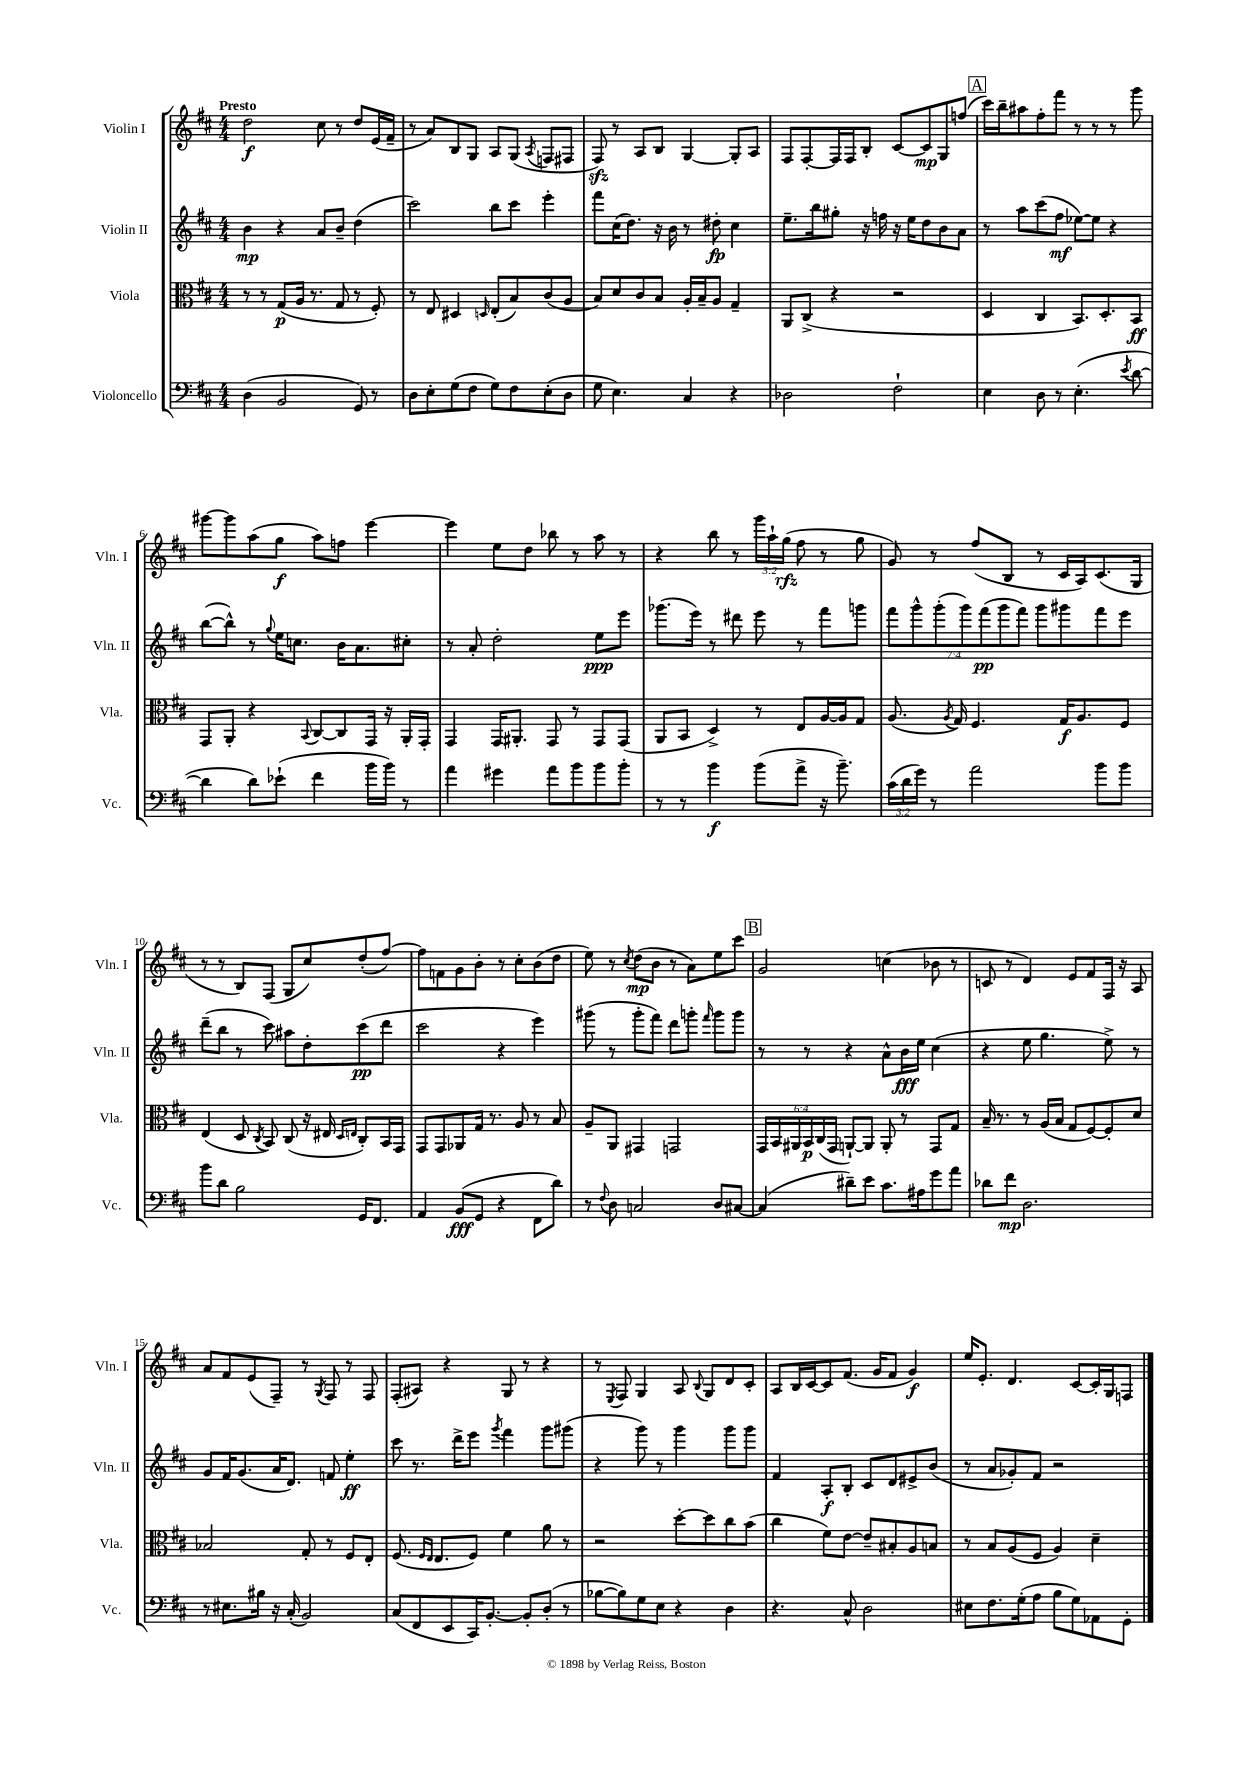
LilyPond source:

<<
\new StaffGroup <<
\new Staff = "s0" \with { instrumentName = "Violin I" shortInstrumentName = "Vln. I" } {
    \clef treble \key d \major \numericTimeSignature \time 4/4 \override Staff.TupletNumber.text = #tuplet-number::calc-fraction-text \tempo "Presto"
    \autoBeamOff d''2\f cis''8 r8 d''8[ e'16( fis'16]-- |
    r8 a'8[) b8 g8] a8[ g8]( \acciaccatura { a8 } f8[ fis8] |
    fis8\sfz) r8 a8[ b8] g4~ g8[-. a8] |
    fis8[ fis8~-. fis16 fis16 b8]-. cis'8[~ cis'8\mp g8 f''8]( |
    \mark \markup { \box "A" } cis'''16[) b''16-- ais''8 fis''8-. fis'''8] r8 r8 r8 g'''8 |
    gis'''8[~ gis'''8 a''8( g''8]\f a''8[) f''8] e'''4~ |
    e'''4 e''8[ d''8] bes''8 r8 a''8 r8 |
    r4 b''8 r8 \tuplet 3/2 { g'''16[ a''16-! g''16]\rfz( } fis''8 r8 g''8 |
    g'8) r8 fis''8[( b8] r8 cis'16[ a16) cis'8.( g16] |
    r8 r8 b8[) fis8]( g8[ cis''8) d''8-.( fis''8]~) |
    fis''8[ f'8 g'8 b'8]-. r8 cis''8[-. b'8( d''8] |
    e''8) r8 \acciaccatura { cis''8 } d''8[\mp( b'8] r8 a'8[) e''8 cis'''8] |
    \mark \markup { \box "B" } g'2 c''4( bes'8 r8 |
    c'8 r8 d'4) e'8[ fis'8 fis16] r16 a8 |
    a'8[ fis'8 e'8( fis8]--) r8 \acciaccatura { g8 } fis8 r8 fis8 |
    fis8[-.( ais8]) r4 g8 r8 r4 |
    r8 \acciaccatura { e8 } fis8 g4 a8 \appoggiatura { b8 } g8[ d'8 cis'8]-. |
    a8[ b16 cis'16~ cis'8 fis'8.]( g'16[ fis'8] g'4\f) |
    e''16[ e'8.]-. d'4. cis'8[~ cis'16-. g16 f8] \bar "|." |
}
\new Staff = "s1" \with { instrumentName = "Violin II" shortInstrumentName = "Vln. II" } {
    \clef treble \key d \major \numericTimeSignature \time 4/4 \override Staff.TupletNumber.text = #tuplet-number::calc-fraction-text
    \autoBeamOff b'4\mp r4 a'8[ b'8]-- d''4( |
    cis'''2) b''8[ cis'''8] e'''4-. |
    fis'''8[ cis''16( d''8.]) r16 b'16 r8 dis''8-.\fp cis''4 |
    e''8.[-- b''16 gis''8]-. r16 f''16 r16 e''16[ d''8 b'8 a'8] |
    \mark \markup { \box "A" } r8 a''8[ cis'''8( fis''8]\mf ees''8[~) ees''8] r4 |
    b''8[~( b''8]-^) r8 \appoggiatura { g''8 } e''16[ c''8.] b'16[ a'8. cis''8]-. |
    r8 a'8-. d''2-. e''8[\ppp e'''8] |
    ges'''8.[( e'''16]) r8 dis'''8 e'''8 r8 fis'''8[ g'''8] |
    \tuplet 7/4 { fis'''8[ g'''8-^ g'''8-.( g'''8) fis'''8\pp( g'''8 fis'''8]) } g'''8[ gis'''8 fis'''8 e'''8] |
    d'''8[--( b''8] r8 cis'''8) ais''8[ d''8-. cis'''8\pp( d'''8] |
    cis'''2 r4 e'''4) |
    gis'''8( r8 gis'''8[-. fis'''8]) d'''8[ g'''8]-. \grace { fis'''16 } g'''8[ g'''8] |
    \mark \markup { \box "B" } r8 r8 r4 a'8[-^ b'16\fff e''16] cis''4( |
    r4 e''8 g''4. e''8->) r8 |
    g'8[ fis'16 g'8.( a'16 d'8.]) f'8 e''4-.\ff |
    cis'''8 r8. d'''16[-> e'''8] \acciaccatura { g'''8 } fis'''4 g'''8[ gis'''8]( |
    r4 g'''8) r8 g'''4 g'''8[ g'''8] |
    fis'4 a8[-.\f b8]-. cis'8[ d'8 eis'8-> b'8]( |
    r8 a'8[ ges'8-.) fis'8] r2 \bar "|." |
}
\new Staff = "s2" \with { instrumentName = "Viola" shortInstrumentName = "Vla." } {
    \clef alto \key d \major \numericTimeSignature \time 4/4 \override Staff.TupletNumber.text = #tuplet-number::calc-fraction-text
    \autoBeamOff r8 r8 g8[\p( a16] r8. g8 r8 fis8-.) |
    r8 e8 dis4 \grace { d16 } e8[-.( b8) cis'8( a8] |
    b8[) d'8 cis'8 b8] a16[-. b16-- a8] g4-- |
    a,8[ cis8]->( r4 r2 |
    \mark \markup { \box "A" } d4 cis4 b,8.[) d8.-. b,8]\ff |
    g,8[ a,8]-. r4 \appoggiatura { b,8 } cis8[~ cis8 g,16] r16 a,16[-. g,16]-. |
    g,4 g,16[ ais,8.]-. g,8 r8 g,8[ g,8]( |
    a,8[ b,8] d4->) r8 e8[ a16~ a16 g8] |
    a8.( \acciaccatura { a8 } g16) fis4. g16[\f a8. fis8] |
    e4( d8 \acciaccatura { cis8 } b,8) cis8( r16 eis16 \grace { d16[ e16] } cis8[-.) b,16 g,16] |
    g,8[ g,8 aes,8 g16] r8. a8 r8 b8 |
    a8[-- a,8] gis,4 g,2 |
    \mark \markup { \box "B" } \tuplet 6/4 { g,16[ b,16 ais,16 b,16\p cis16( g,16] } a,8[~-!) a,8] a,8-. r8 g,8[ g8] |
    b16-- r8. r8 a16[( b16] g8[ fis8~) fis8-. d'8] |
    bes2 g8-. r8 fis8[ e8]-. |
    fis8.( \grace { fis16[ e16] } e8.[ fis8]) fis'4 a'8 r8 |
    r2 d''8[~-. d''8 cis''8 b'8]( |
    cis''4 fis'8[) e'8]~ e'8[-- bis8-. a8 b8] |
    r8 b8[ a8( fis8] a4) d'4-- \bar "|." |
}
\new Staff = "s3" \with { instrumentName = "Violoncello" shortInstrumentName = "Vc." } {
    \clef bass \key d \major \numericTimeSignature \time 4/4 \override Staff.TupletNumber.text = #tuplet-number::calc-fraction-text
    \autoBeamOff d4( b,2 g,8) r8 |
    d8[ e8-. g8( fis8] g8[) fis8 e8-.( d8] |
    g8 e4.) cis4 r4 |
    des2 fis2-! |
    \mark \markup { \box "A" } e4 d8 r8 e4.-.( \acciaccatura { e'8 } d'8~ |
    d'4 d'8[) ees'8]-!( fis'4 b'16[ b'16]) r8 |
    a'4 gis'4 a'8[ b'8 b'8 b'8]-. |
    r8 r8 b'4\f b'8[( a'8]-> r16 b'8.--) |
    \tuplet 3/2 { cis'16[( d'16 g'16]) } r8 a'2 b'8[ b'8] |
    b'8[ d'8] b2 g,16[ fis,8.] |
    a,4 b,8[\fff( g,8] r4 fis,8[ d'8]) |
    r8 \appoggiatura { fis8 } d8 c2 d8[ cis8]~ |
    \mark \markup { \box "B" } cis4( dis'8[--) e'8] cis'8.[ ais16 g'8 a'8] |
    des'8[ fis'8]\mp d2. |
    r8 eis8.[ bis16] r16 cis16-.( b,2) |
    cis8[( fis,8 e,8 cis,16) b,8.]~-. b,8[-. d8]-.( r8 |
    bes8[~ bes8) g8 e8] r4 d4 |
    r4. cis8-^ d2 |
    eis8[ fis8. g16-.( a8] b8[ g8) aes,8 g,8]-. \bar "|." |
}
>>
>>
